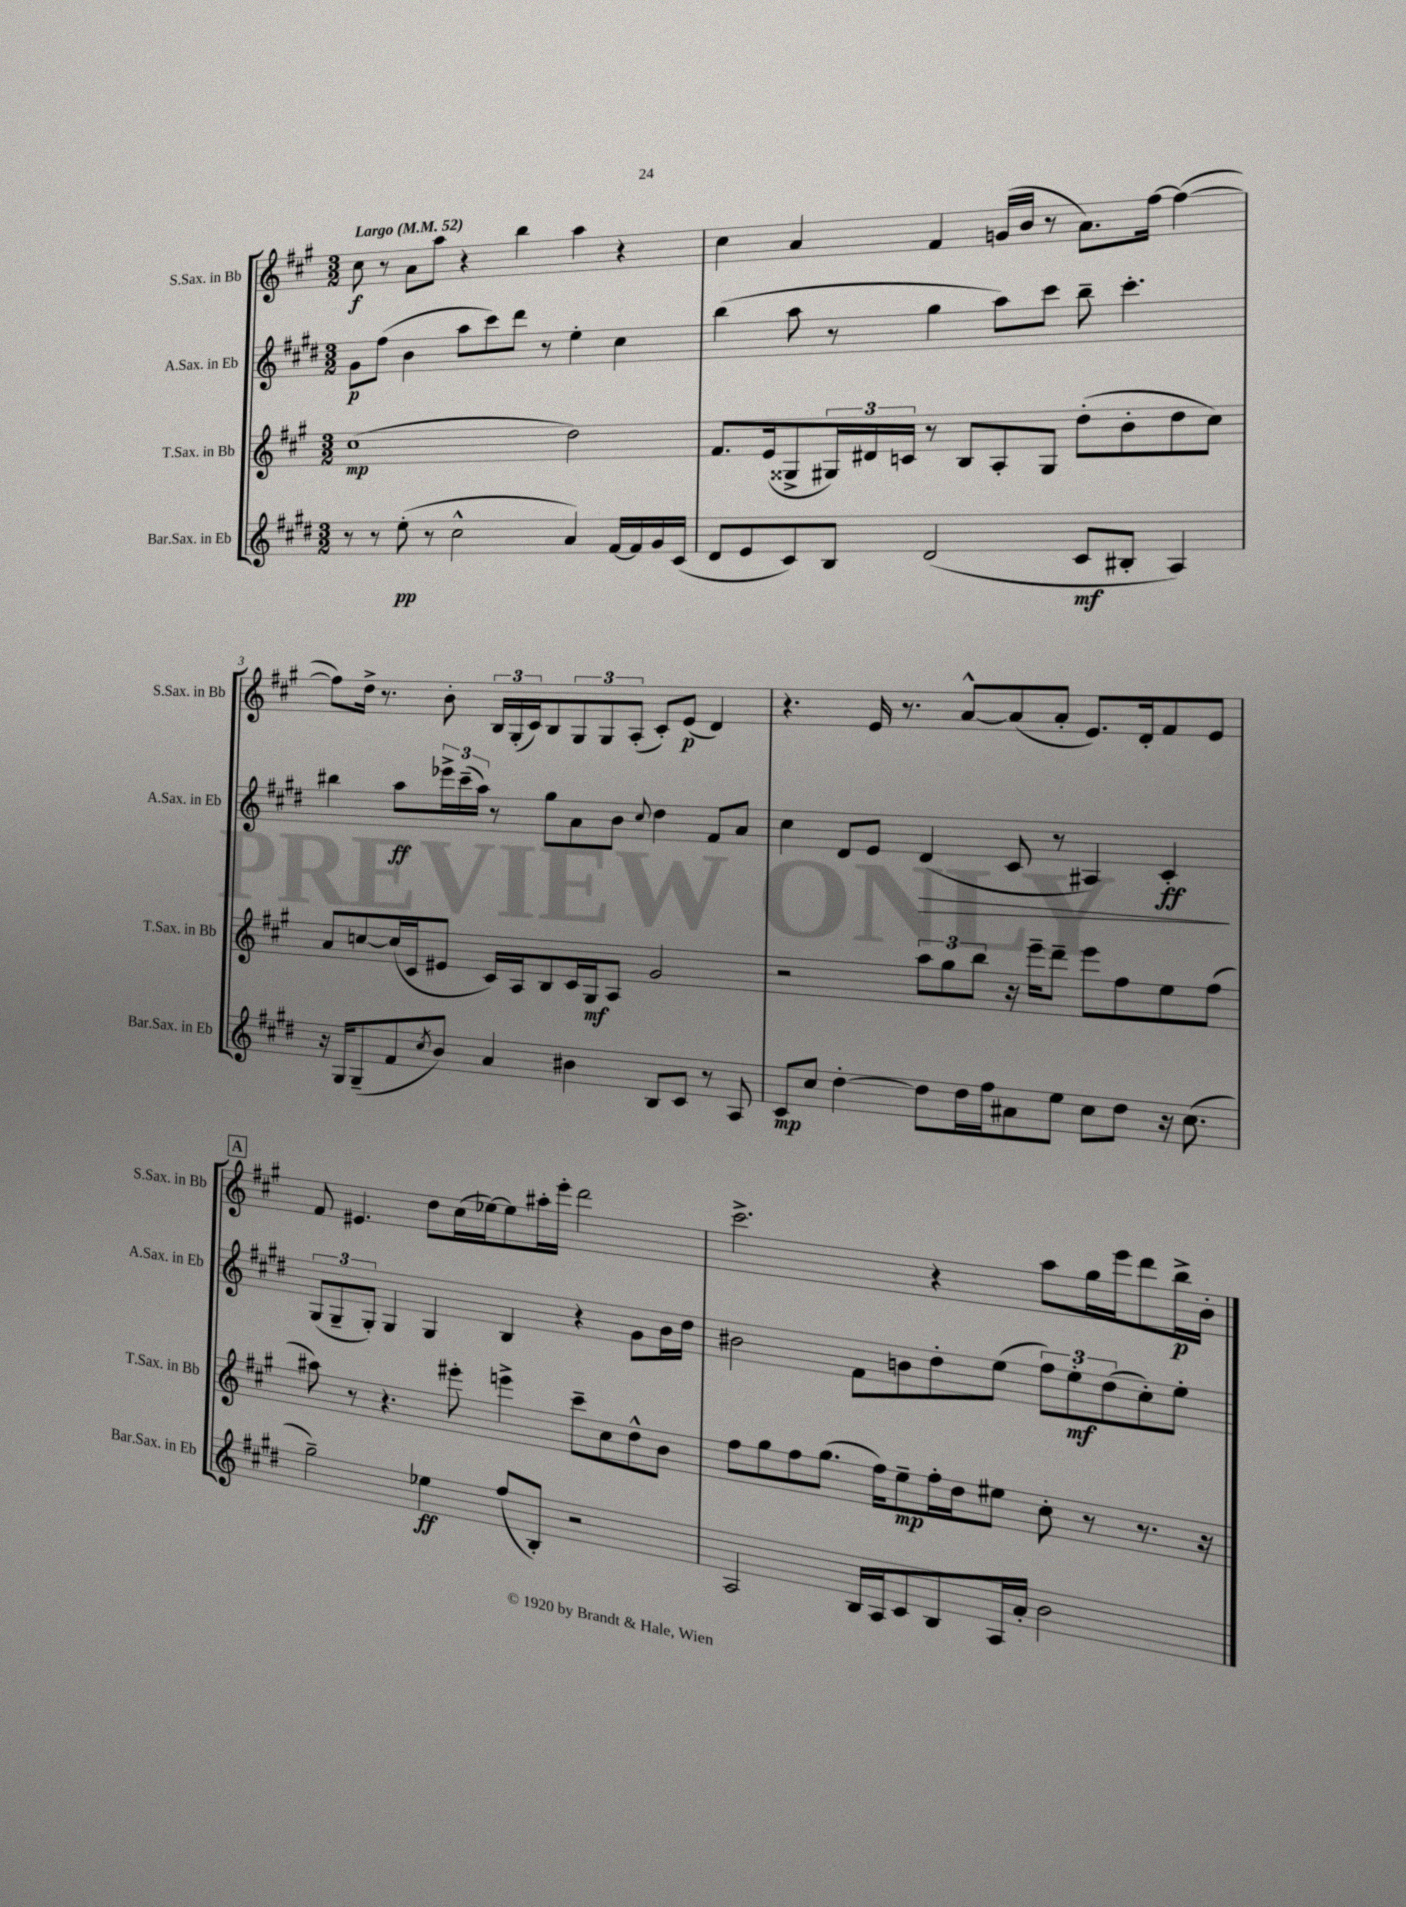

**kern	**kern	**kern	**kern
*staff4	*staff3	*staff2	*staff1
*clefG2	*clefG2	*clefG2	*clefG2
*k[f#c#g#d#]	*k[f#c#g#]	*k[f#c#g#d#]	*k[f#c#g#]
*M3/2	*M3/2	*M3/2	*M3/2
*MM52	*MM52	*MM52	*MM52
8r	(1cc#	8g#	8cc#
8r	.	(8ff#	8r
(8ee'	.	4b	8a
8r	.	.	8aa
2cc#^^	.	8aa	4r
.	.	8ccc#)	.
.	.	8ddd#	4bb
.	.	8r	.
4a)	2dd)	4ee'	4aa
[16f#	.	4cc#	4r
16f#]	.	.	.
16g#	.	.	.
(16c#	.	.	.
=	=	=	=
8d#	8.f#	(4bb	4cc#
8e	.	.	.
.	(16e	.	.
8c#)	8G##^	8aa	4a
8B	24G#)	8r	.
.	24d#	.	.
.	24c	.	.
(2d#	8r	4gg#	4f#
.	8B	.	.
.	8A'	8aa)	(16g
.	.	.	16b
.	8G#	8ccc#	8r
8c#	(8dd'	8bb~	8.a)
8B#'	8b'	4.ccc#'	.
.	.	.	[16ff#
4A)	8dd	.	(4ff#_
.	8cc#)	.	.
=	=	=	=
16r	8a	4bb#	8ff#])
16G#	.	.	.
(8G#~	[8cc	.	16dd^
.	.	.	8.r
8f#	(16cc]	8aa	.
.	16c#	.	.
8qcc#	.	.	.
8b)	8e#	24eee-^	8b'
.	.	(24ccc#~	.
.	.	24aa)	.
4a	16c#)	8r	24B
.	.	.	(24G#'
.	16A	.	.
.	.	.	24c#)
.	8B	8gg#	8B
4b#	16c#	8a	12G#
.	16G#	.	.
.	.	.	12G#
.	8A	8b	.
.	.	.	(12A'
.	.	8qqcc#	.
8B	2g#	4dd#	8c#')
8c#	.	.	(8e
8r	.	8f#	4d)
8A	.	8a	.
=	=	=	=
8c#	2r	4cc#	4.r
8cc#	.	.	.
[4dd#'	.	8d#	.
.	.	8e	16e
.	.	.	8.r
8dd#]	12aa	(4d#	.
.	12gg#	.	.
16dd#	.	.	[8a^^
.	12bb	.	.
16ff#	.	.	.
8a#	16r	8c#	(8a]
.	16eee~	.	.
8ee	8ddd~	8r	8a'
8cc#	8eee	4A#)	8.e)
8dd#	8ff#	.	.
.	.	.	16d'
16r	8ee	4c#'	8f#
(8.cc#	.	.	.
.	(8ff#	.	8e
=	=	=	=
2gg#~)	8aa#)	(12G#	8f#
.	.	12G#~	.
.	8r	.	4.e#
.	.	12G#')	.
.	4.r	4G#	.
4ee-	.	4G#	8dd
.	8eee#'	.	(16cc#
.	.	.	[16ee-)
(8ff#	4eee^	4B	8ee-]
8B')	.	.	16aa#'
.	.	.	16eee'
2r	8ccc#~	4r	2ddd
.	8cc#	.	.
.	8dd^^	8g#	.
.	8b	16b	.
.	.	16dd#	.
=	=	=	=
2A	8ff#	2b#	2.ccc#^
.	8gg#	.	.
.	8ff#	.	.
.	(8.gg#	.	.
16B	.	8f#	.
16A	16ff#)	.	.
8c#	8ee~	8b	.
8B	16ff#'	8dd#'	4r
.	16dd	.	.
16A	8ee#	(8ee	.
16a'	.	.	.
2b	8cc#'	12ff#)	8aa
.	.	12ee'	.
.	8r	.	16gg#
.	.	(12dd#	.
.	.	.	16eee
.	8.r	8cc#')	8ddd
.	.	8ee'	16bb^
.	16r	.	16b'
==	==	==	==
*-	*-	*-	*-
